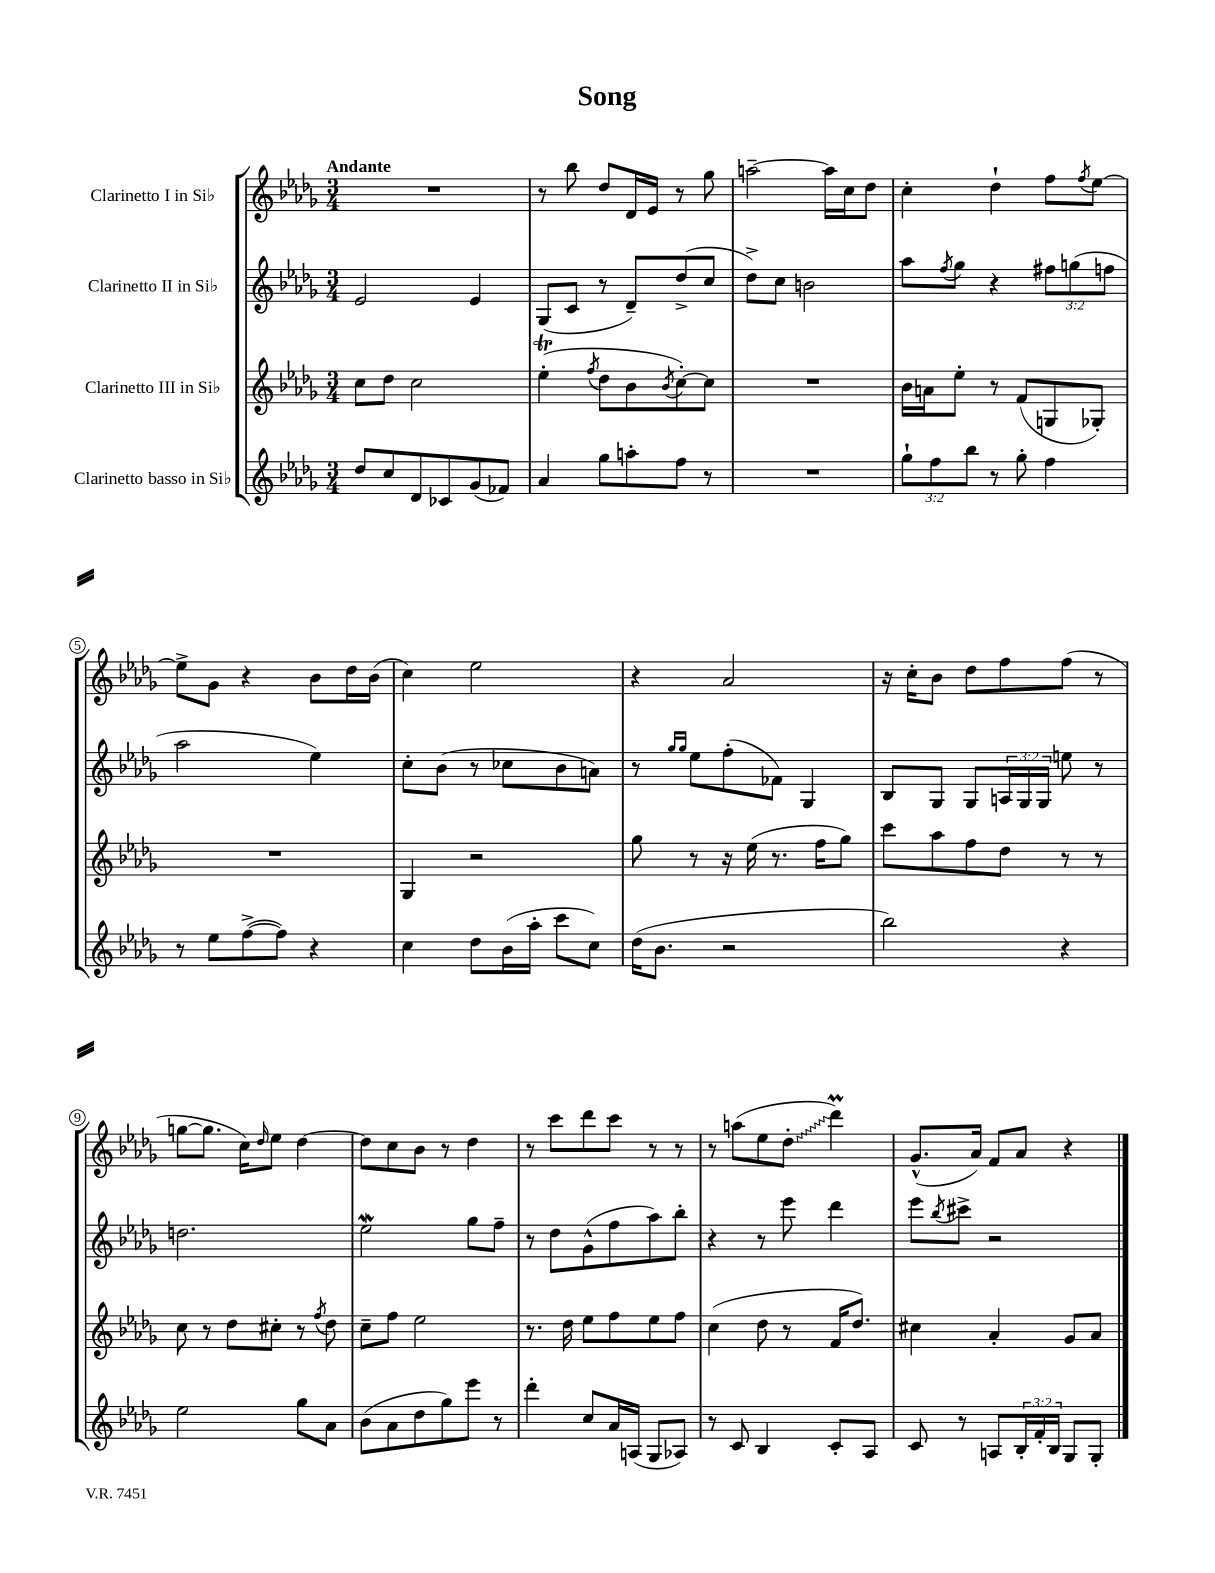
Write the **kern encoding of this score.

**kern	**kern	**kern	**kern
*staff4	*staff3	*staff2	*staff1
*clefG2	*clefG2	*clefG2	*clefG2
*k[b-e-a-d-g-]	*k[b-e-a-d-g-]	*k[b-e-a-d-g-]	*k[b-e-a-d-g-]
*M3/4	*M3/4	*M3/4	*M3/4
8dd-/L	8cc\L	2e-/	2.r
8cc/	8dd-\J	.	.
8d-/	2cc\	.	.
8c-/	.	.	.
(8g-/	.	4e-/	.
8f-/J)	.	.	.
=	=	=	=
4a-/	(4ee-'\	(8G-/L	8r
.	.	8c/J	8bb-\
.	8qff/	.	.
8gg-\L	8dd-\L	8r	8dd-/L
8aa'\	8b-\	8d-~/L)	16d-/L
.	.	.	16e-/JJ
.	8qb-/	.	.
8ff\J	[8cc'\)	(8dd-^/	8r
8r	8cc\]J	8cc/J	8gg-\
=	=	=	=
2.r	2.r	8dd-^\L)	[2aa~\
.	.	8cc\J	.
.	.	2b\	.
.	.	.	16aa\]LL
.	.	.	16cc\J
.	.	.	8dd-\J
=	=	=	=
12gg-`\L	16b-\LL	8aa-\L	4cc'\
.	16a\J	.	.
12ff\	.	.	.
.	.	8qff/	.
.	8ee-'\J	8gg-\J	.
12bb-\J	.	.	.
8r	8r	4r	4dd-`\
8gg-'\	(8f/L	.	.
4ff\	8G/	12ff#\L	8ff\L
.	.	(12gg\	.
.	.	.	8qff/
.	8G-'/J)	.	[8ee-\J
.	.	12ff\J	.
=	=	=	=
8r	2.r	2aa-\	8ee-^\]L
8ee-\L	.	.	8g-\J
([8ff^\	.	.	4r
8ff\]J)	.	.	.
4r	.	4ee-\)	8b-\L
.	.	.	16dd-\L
.	.	.	(16b-\JJ
=	=	=	=
4cc\	4G-/	8cc'\L	4cc\)
.	.	(8b-\J	.
8dd-\L	2r	8r	2ee-\
(16b-\L	.	8cc-\L	.
16aa-'\JJ	.	.	.
8ccc\L	.	8b-\	.
8cc\J)	.	8a\J)	.
=	=	=	=
(16dd-\LK	8gg-\	8r	4r
8.b-\J	.	.	.
.	.	16qqgg-/LL	.
.	.	16qqgg-/JJ	.
.	8r	8ee-\L	.
2r	16r	(8ff'\	2a-/
.	(16ee-\	.	.
.	8.r	8f-\J)	.
.	.	4G-/	.
.	16ff\LK	.	.
.	8gg-\J)	.	.
=	=	=	=
2bb-\)	8ccc\L	8B-/L	16r
.	.	.	16cc'\LK
.	8aa-\	8G-/J	8b-\J
.	8ff\	8G-/L	8dd-\L
.	8dd-\J	24A/L	8ff\
.	.	24G-/	.
.	.	24G-/JJ	.
4r	8r	8ee\	(8ff\J
.	8r	8r	8r
=	=	=	=
2ee-\	8cc\	2.dd\	[8gg\L
.	8r	.	8.gg\]J
.	8dd-\L	.	.
.	.	.	16cc\LK)
.	.	.	16qqdd-/
.	8cc#'\J	.	8ee-\J
8gg-\L	8r	.	[4dd-\
.	8qff/	.	.
8a-\J	8dd-\	.	.
=	=	=	=
(8b-\L	8cc~\L	2ee-\	8dd-\]L
8a-\	8ff\J	.	8cc\
8dd-\	2ee-\	.	8b-\J
8gg-\)	.	.	8r
8eee-\J	.	8gg-\L	4dd-\
8r	.	8ff~\J	.
=	=	=	=
4ddd-'\	8.r	8r	8r
.	.	8dd-\L	8ccc\L
.	16dd-\	.	.
8cc/L	8ee-\L	(8g-^^\	8ddd-\
16a-/L	8ff\	8ff\	8ccc\J
(16A/JJ	.	.	.
8G-/L	8ee-\	8aa-\)	8r
8A-/J)	8ff\J	8bb-'\J	8r
=	=	=	=
8r	(4cc\	4r	8r
8c/	.	.	(8aa\L
4B-/	8dd-\	8r	8ee-\
.	8r	8eee-\	8dd-'\J
8c'/L	16f/LK	4ddd-\	4ddd-\)
.	8.dd-/J)	.	.
8A-/J	.	.	.
=	=	=	=
8c/	4cc#\	8eee-\L	(8.g-^^/L
.	.	8qbb-/	.
8r	.	8ccc#^\J	.
.	.	.	16a-/Jk)
8A/L	4a-'/	2r	8f/L
24B-'/L	.	.	8a-/J
24f'/	.	.	.
24B-/JJ	.	.	.
8G-/L	8g-/L	.	4r
8G-'/J	8a-/J	.	.
==	==	==	==
*-	*-	*-	*-
